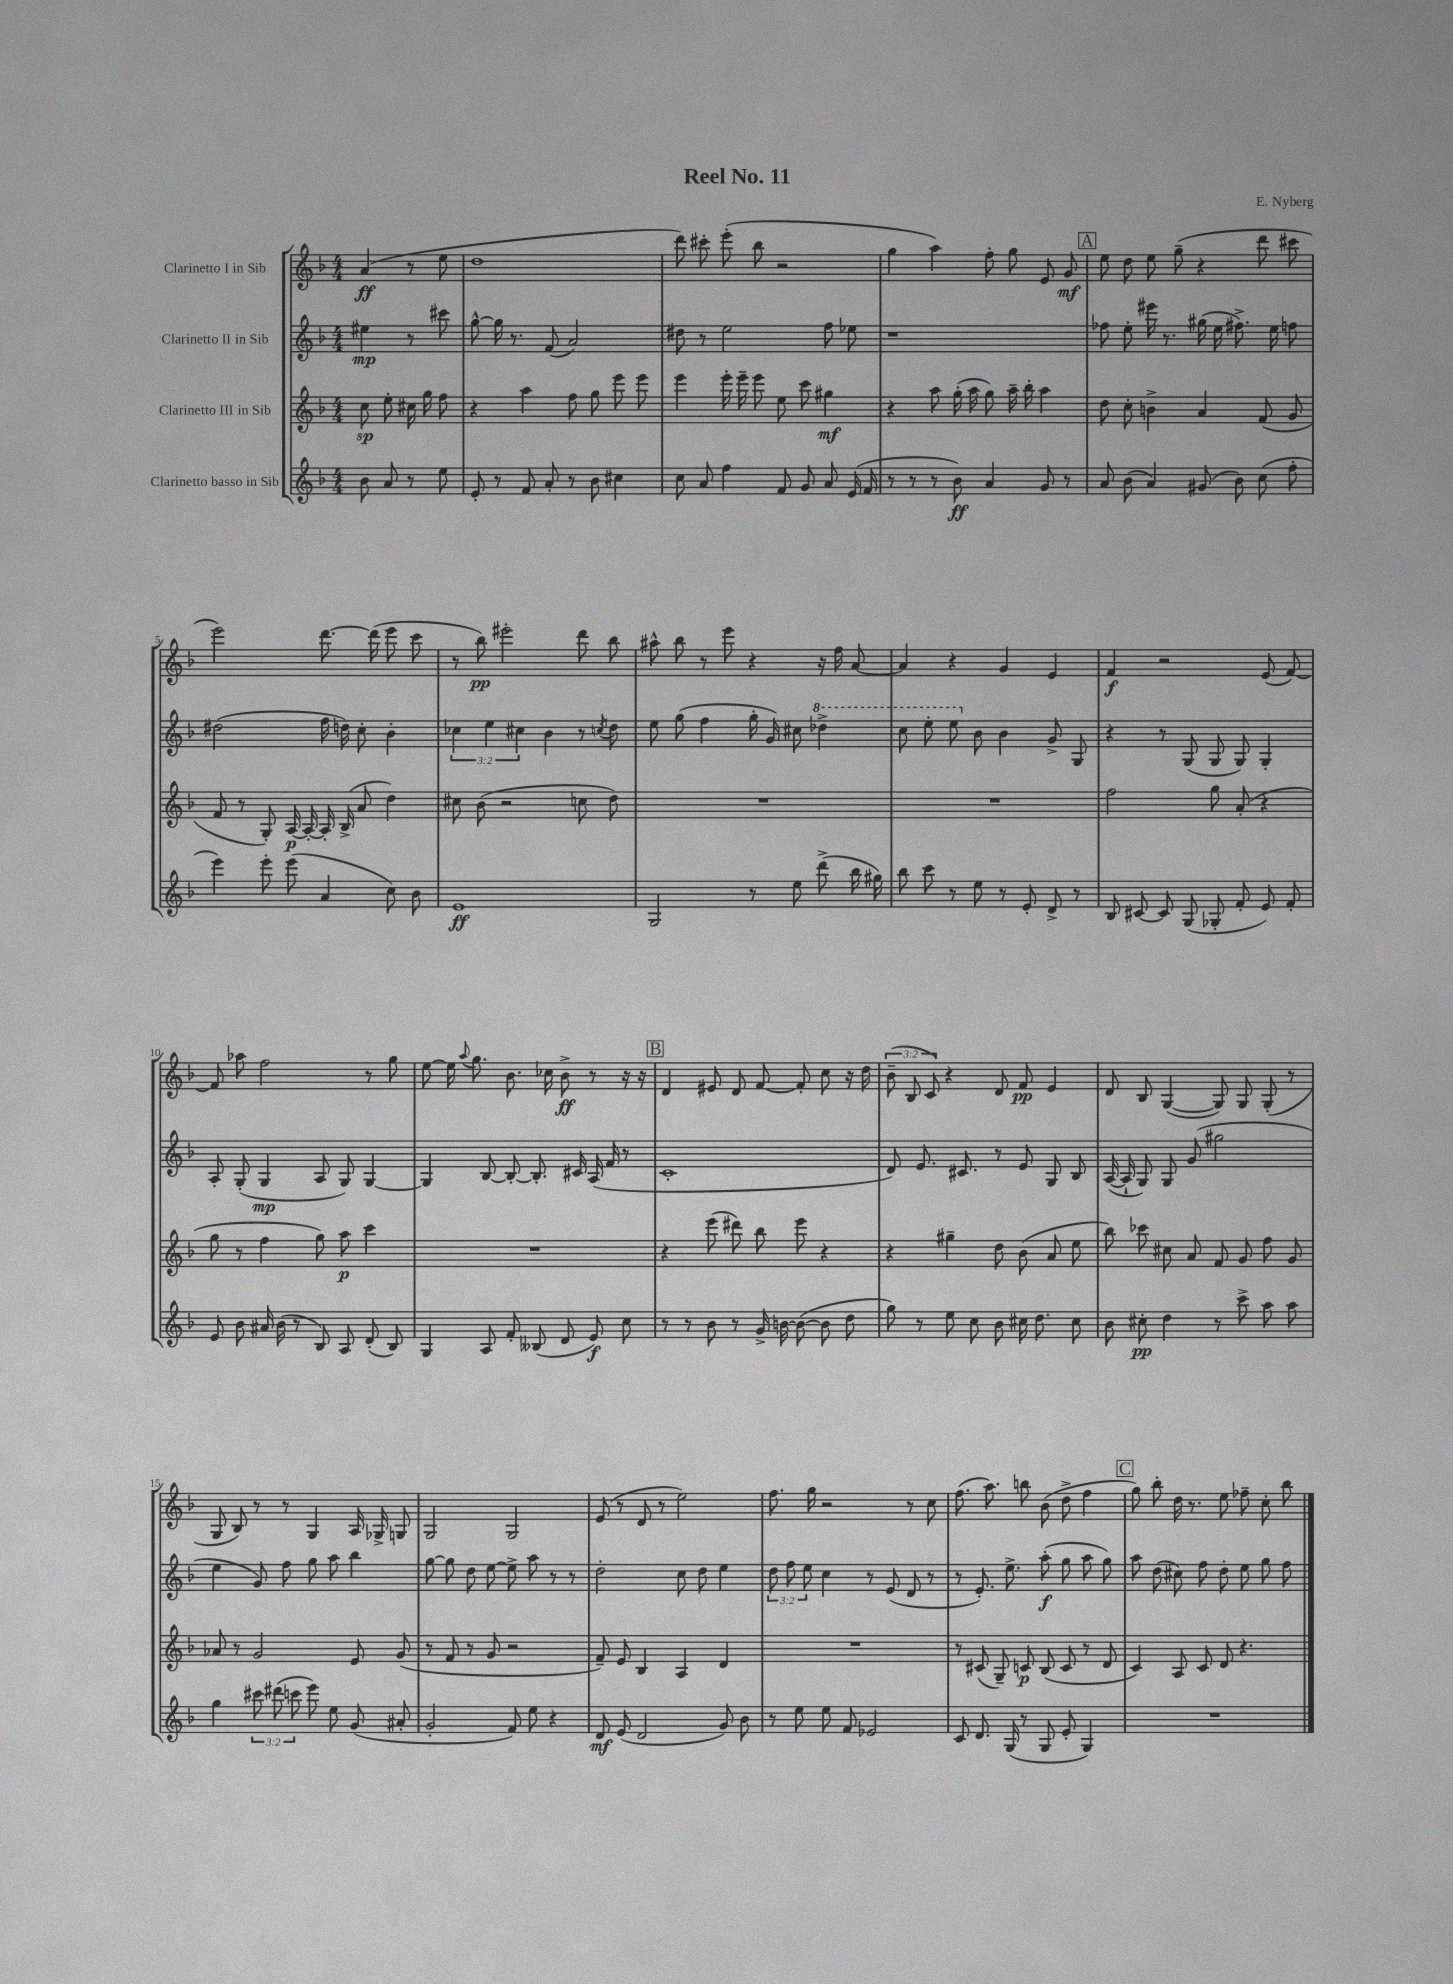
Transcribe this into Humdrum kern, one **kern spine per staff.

**kern	**dynam	**kern	**dynam	**kern	**dynam	**kern	**dynam
*part4	*part4	*part3	*part3	*part2	*part2	*part1	*part1
*staff4	*staff4	*staff3	*staff3	*staff2	*staff2	*staff1	*staff1
*I"Clarinetto basso in Sib	*	*I"Clarinetto III in Sib	*	*I"Clarinetto II in Sib	*	*I"Clarinetto I in Sib	*
*clefG2	*	*clefG2	*	*clefG2	*	*clefG2	*
*k[b-]	*	*k[b-]	*	*k[b-]	*	*k[b-]	*
*M4/4	*	*M4/4	*	*M4/4	*	*M4/4	*
=	=	=	=	=	=	=	=
8b-\	.	8cc\	sp	4ee#X\	mp	(4a/	ff
8a/	.	8ee'\	.	.	.	.	.
8r	.	16cc#X\	.	8r	.	8r	.
.	.	16gg\	.	.	.	.	.
8ee\	.	8ff\	.	8ccc#X\	.	8ee\	.
=1	=1	=1	=1	=1	=1	=1	=1
8e'/	.	4r	.	[8gg^^\	.	1dd	.
8r	.	.	.	16gg\]	.	.	.
.	.	.	.	8.r	.	.	.
8f/	.	4aa\	.	.	.	.	.
8a'/	.	.	.	(8f/	.	.	.
8r	.	8ff\	.	2a/)	.	.	.
8b-\	.	8gg\	.	.	.	.	.
4cc#X\	.	8eee\	.	.	.	.	.
.	.	8eee\	.	.	.	.	.
=2	=2	=2	=2	=2	=2	=2	=2
8cc\	.	4eee\	.	8dd#X\	.	8ddd\)	.
8a/	.	.	.	8r	.	8ccc#X'\	.
4ff\	.	16eee'\	.	2ee\	.	(8eee'\	.
.	.	16eee~\	.	.	.	.	.
.	.	8eee\	.	.	.	8bb-\	.
8f/	.	8ee\	.	.	.	2r	.
8g/	.	8ccc\	.	.	.	.	.
8a/	.	4gg#X\	mf	8ff\	.	.	.
(16e/	.	.	.	8ee-X\	.	.	.
16f/	.	.	.	.	.	.	.
=3	=3	=3	=3	=3	=3	=3	=3
8r	.	4r	.	1r	.	4gg\	.
8r	.	.	.	.	.	.	.
8r	.	8aa\	.	.	.	4aa\)	.
8b-\)	ff	(16gg'\	.	.	.	.	.
.	.	16aa\	.	.	.	.	.
4a/	.	8gg\)	.	.	.	8ff'\	.
.	.	16aa~\	.	.	.	8gg\	.
.	.	16bb-'\	.	.	.	.	.
8g/	.	4aa\	.	.	.	8e/	.
8r	.	.	.	.	.	8g/	mf
!!LO:REH:place=s1:t=A
=4	=4	=4	=4	=4	=4	=4	=4
8a/	.	8dd\	.	8ff-X\	.	8ee\	.
(8b-\	.	8cc'\	.	8ee'\	.	8dd\	.
4a/)	.	4bn^\	.	16eee#X\	.	8ee\	.
.	.	.	.	8.r	.	.	.
.	.	.	.	.	.	(8gg~\	.
(8g#X/	.	4a/	.	(16gg#X\	.	4r	.
.	.	.	.	16ee\	.	.	.
8b-\)	.	.	.	8.ff#X^\)	.	.	.
(8cc\	.	(8f/	.	.	.	8ddd\	.
.	.	.	.	16ee\	.	.	.
8ff'\	.	8g/	.	8ffn\	.	8ccc#X\	.
!!LO:LB:g=z
=5	=5	=5	=5	=5	=5	=5	=5
4eee\)	.	8f/	.	(2dd#X\	.	2eee\)	.
.	.	8r	.	.	.	.	.
8eee'\	.	8G'/)	.	.	.	.	.
(8eee\	.	[16A/	p	.	.	.	.
.	.	16A'/_	.	.	.	.	.
4a/	.	16A'/]	.	16ff\	.	[8.ddd\	.
.	.	(16B-^/	.	16ddn\)	.	.	.
.	.	8a/	.	8cc'\	.	.	.
.	.	.	.	.	.	(16ddd\]	.
8cc\)	.	4dd\)	.	4b-'\	.	8eee\	.
8b-\	.	.	.	.	.	8ccc\	.
=6	=6	=6	=6	=6	=6	=6	=6
1e	ff	8cc#X\	.	6cc-X\	.	8r	.
.	.	(8b-\	.	.	.	8bb-\)	pp
.	.	.	.	6ee\	.	.	.
.	.	2r	.	.	.	2eee#X'\	.
.	.	.	.	6cc#X\	.	.	.
.	.	.	.	4b-\	.	.	.
.	.	8ccn\	.	8r	.	8ddd\	.
.	.	.	.	8qccn/	.	.	.
.	.	8dd\)	.	8dd\	.	8bb-\	.
=7	=7	=7	=7	=7	=7	=7	=7
2G/	.	1r	.	8ee\	.	8aa#X^^\	.
.	.	.	.	(8gg\	.	8bb-\	.
.	.	.	.	4ff\	.	8r	.
.	.	.	.	.	.	8eee\	.
8r	.	.	.	16gg'\	.	4r	.
.	.	.	.	16g/)	.	.	.
8ee\	.	.	.	8cc#X\	.	.	.
*	*	*	*	*8va	*	*	*
(8ddd^\	.	.	.	4ddd-X^\	.	16r	.
.	.	.	.	.	.	16ff\	.
16bb-\	.	.	.	.	.	[8a/	.
16gg#X\)	.	.	.	.	.	.	.
=8	=8	=8	=8	=8	=8	=8	=8
8bb-\	.	1r	.	8ccc\	.	4a/]	.
8ccc\	.	.	.	8eee'\	.	.	.
8r	.	.	.	8eee\	.	4r	.
*	*	*	*	*X8va	*	*	*
8ee\	.	.	.	8b-\	.	.	.
8r	.	.	.	4b-\	.	4g/	.
8e'/	.	.	.	.	.	.	.
8d^/	.	.	.	8g^/	.	4e/	.
8r	.	.	.	8G/	.	.	.
=9	=9	=9	=9	=9	=9	=9	=9
8B-/	.	2ff\	.	4r	.	4f/	f
[8c#X/	.	.	.	.	.	.	.
8c#/]	.	.	.	8r	.	2r	.
(8G/	.	.	.	(8G/	.	.	.
8G-X'/	.	8gg\	.	8G/	.	.	.
8f'/	.	(8a'/	.	8G/)	.	.	.
8e/)	.	4r	.	4G'/	.	(8e/	.
8f'/	.	.	.	.	.	[8f/)	.
!!LO:LB:g=z
=10	=10	=10	=10	=10	=10	=10	=10
8e/	.	8gg\	.	8A'/	.	8f/]	.
8b-\	.	8r	.	(8G'/	.	8aa-X\	.
16a#X/	.	4ff\	.	4G/	mp	2ff\	.
(16b-\	.	.	.	.	.	.	.
8r	.	.	.	.	.	.	.
8B-/)	.	8gg\)	.	8A/	.	.	.
8A/	.	8aa\	p	8G/)	.	.	.
(8d'/	.	4ccc\	.	[4G/	.	8r	.
8B-/)	.	.	.	.	.	8gg\	.
=11	=11	=11	=11	=11	=11	=11	=11
4G/	.	1r	.	4G/]	.	[8ee\	.
.	.	.	.	.	.	16ee\]	.
.	.	.	.	.	.	8qqaa/	.
.	.	.	.	.	.	8.gg\	.
8A/	.	.	.	[8B-/	.	.	.
8f'/	.	.	.	8B-'/_	.	8.b-\	.
(8B--X/	.	.	.	8.B-'/]	.	.	.
.	.	.	.	.	.	16cc-X\	.
8d/	.	.	.	.	.	8b-^\	ff
.	.	.	.	16c#X/	.	.	.
8e/)	f	.	.	(16A/	.	8r	.
.	.	.	.	16f/	.	.	.
8cc\	.	.	.	8r	.	16r	.
.	.	.	.	.	.	16r	.
!!LO:REH:place=s1:t=B
=12	=12	=12	=12	=12	=12	=12	=12
8r	.	4r	.	1c'	.	4d/	.
8r	.	.	.	.	.	.	.
8b-\	.	(8eee\	.	.	.	8e#X/	.
8r	.	8ddd#X\)	.	.	.	8d/	.
16g^/	.	8bb-\	.	.	.	[8f/	.
[16bn\	.	.	.	.	.	.	.
(8b\_	.	8eee\	.	.	.	8f'/]	.
8b\]	.	4r	.	.	.	8cc\	.
8dd\	.	.	.	.	.	16r	.
.	.	.	.	.	.	16dd\	.
=13	=13	=13	=13	=13	=13	=13	=13
8gg\)	.	4r	.	8d/)	.	(12b-~\	.
.	.	.	.	.	.	12B-/	.
8r	.	.	.	8.e/	.	.	.
.	.	.	.	.	.	12c/)	.
8ee\	.	4gg#X~\	.	.	.	4r	.
.	.	.	.	8.c#X/	.	.	.
8cc\	.	.	.	.	.	.	.
8b-\	.	8dd\	.	8r	.	8d/	.
16cc#X\	.	(8b-\	.	8e/	.	8f/	pp
8.dd\	.	.	.	.	.	.	.
.	.	8a/	.	8G/	.	4e/	.
8cc#\	.	8ee\	.	8B-/	.	.	.
=14	=14	=14	=14	=14	=14	=14	=14
8b-\	.	8bb-\)	.	([16A/	.	8d/	.
.	.	.	.	16A`/]	.	.	.
8cc#X'\	pp	8ccc-X\	.	8G/)	.	8B-/	.
4dd\	.	8cc#X\	.	8G/	.	([4G/	.
.	.	8a/	.	(8g/	.	.	.
8r	.	8f/	.	2gg#X\	.	8G/])	.
8ccc^\	.	8g/	.	.	.	8G/	.
8aa\	.	8ff\	.	.	.	(8G'/	.
8aa\	.	8g/	.	.	.	8r	.
!!LO:LB:g=z
=15	=15	=15	=15	=15	=15	=15	=15
4gg\	.	8a-X/	.	4ee\	.	8G/	.
.	.	8r	.	.	.	8B-/)	.
12ccc#X\	.	2g/	.	8g/)	.	8r	.
(12ddd#X\	.	.	.	.	.	.	.
.	.	.	.	8ff\	.	8r	.
12cccn\	.	.	.	.	.	.	.
8eee\)	.	.	.	8gg\	.	4G/	.
8ee\	.	.	.	8aa\	.	.	.
(8g/	.	8e/	.	4bb-\	.	16A/	.
.	.	.	.	.	.	16G-X^/	.
8a#X'/	.	(8g/	.	.	.	8Gn/	.
=16	=16	=16	=16	=16	=16	=16	=16
2g'/	.	8r	.	[8gg\	.	2G/	.
.	.	8f/	.	8gg\]	.	.	.
.	.	8r	.	8dd\	.	.	.
.	.	8g/	.	[8ee\	.	.	.
8f/)	.	2r	.	8ee^\]	.	2G/	.
8ee\	.	.	.	8aa\	.	.	.
4r	.	.	.	8r	.	.	.
.	.	.	.	8r	.	.	.
=17	=17	=17	=17	=17	=17	=17	=17
8d/	mf	8f~/)	.	2dd'\	.	(8e/	.
(8e/	.	8e/	.	.	.	8r	.
2d/	.	4B-/	.	.	.	8d/	.
.	.	.	.	.	.	8r	.
.	.	4A/	.	8cc\	.	2ee\)	.
.	.	.	.	8dd\	.	.	.
8g/)	.	4d/	.	4ee\	.	.	.
8b-\	.	.	.	.	.	.	.
=18	=18	=18	=18	=18	=18	=18	=18
8r	.	1r	.	12dd\	.	8.ff\	.
.	.	.	.	12ff\	.	.	.
8ee\	.	.	.	.	.	.	.
.	.	.	.	12ee\	.	.	.
.	.	.	.	.	.	16gg\	.
8ee\	.	.	.	4cc\	.	2r	.
8f/	.	.	.	.	.	.	.
2e-X/	.	.	.	8r	.	.	.
.	.	.	.	(8e/	.	.	.
.	.	.	.	8d/	.	8r	.
.	.	.	.	8r	.	8cc\	.
=19	=19	=19	=19	=19	=19	=19	=19
8c/	.	8r	.	8r	.	(8.ff\	.
8.d/	.	(8c#X/	.	8.e'/)	.	.	.
.	.	.	.	.	.	8.aa\)	.
.	.	8G~/)	.	.	.	.	.
(16G/	.	.	.	8.ee^\	.	.	.
8r	.	8cn/	p	.	.	8bbn\	.
8G/	.	(8B-/	.	(8aa'\	f	(8b-\	.
8e'/	.	8c/	.	8gg\	.	8dd^\	.
4G/)	.	8r	.	8aa\	.	4ff\	.
.	.	8d/	.	8gg\)	.	.	.
!!LO:REH:place=s1:t=C
=20	=20	=20	=20	=20	=20	=20	=20
1r	.	4c/)	.	8aa\	.	8gg\)	.
.	.	.	.	(8dd\	.	8bb-'\	.
.	.	8A/	.	8cc#X\)	.	16dd\	.
.	.	.	.	.	.	8.r	.
.	.	8c/	.	8ff\	.	.	.
.	.	8d/	.	8dd'\	.	8ee\	.
.	.	4.r	.	8ee\	.	8ff-X~\	.
.	.	.	.	8gg\	.	8cc'\	.
.	.	.	.	8ff\	.	8bb-\	.
==	==	==	==	==	==	==	==
*-	*-	*-	*-	*-	*-	*-	*-
